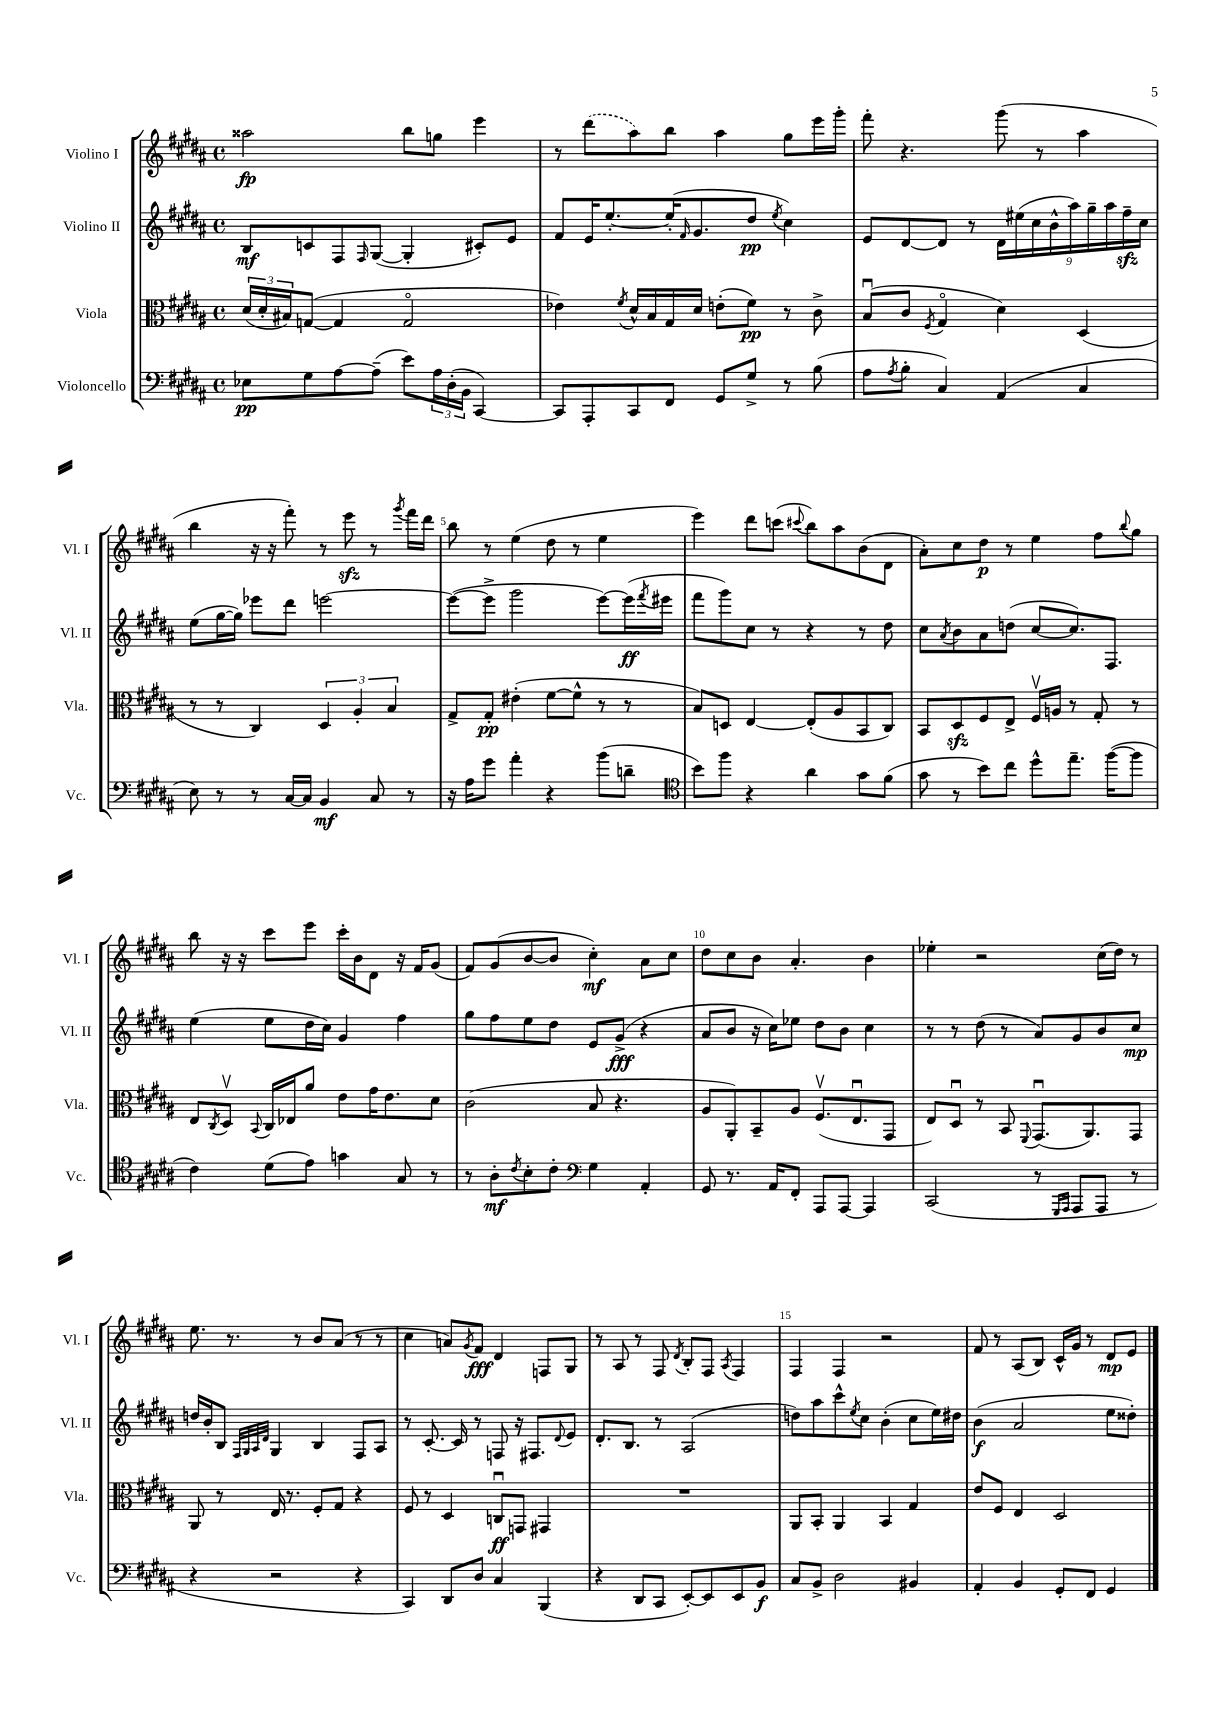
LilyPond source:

<<
\new StaffGroup <<
\new Staff = "s0" \with { instrumentName = "Violino I" shortInstrumentName = "Vl. I" } {
    \clef treble \key b \major \defaultTimeSignature \time 4/4
    aisis''2\fp b''8 g''8 e'''4 |
    r8 \once \slurDashed dis'''8( ais''8) b''8 ais''4 gis''8 e'''16 gis'''16-. |
    fis'''8-. r4. gis'''8( r8 ais''4 |
    b''4 r16 r16 fis'''8-.) r8 e'''8\sfz r8 \acciaccatura { gis'''8 } fis'''16 dis'''16 |
    b''8 r8 e''4( dis''8 r8 e''4 |
    e'''4) dis'''8 c'''8( \appoggiatura { cis'''8 } b''8) ais''8 b'8( dis'8 |
    ais'8-.) cis''8 dis''8\p r8 e''4 fis''8 \appoggiatura { b''8 } gis''8 |
    b''8 r16 r16 cis'''8 e'''8 cis'''16-. b'16 dis'8 r16 fis'16 gis'8( |
    fis'8) gis'8( b'8~ b'8 cis''4-.\mf) ais'8 cis''8 |
    dis''8 cis''8 b'8 ais'4.-. b'4 |
    ees''4-. r2 cis''16( dis''16) r8 |
    e''8. r8. r8 b'8 ais'8( r8 r8 |
    cis''4 a'8) \acciaccatura { gis'8 } fis'8\fff dis'4 f8 gis8 |
    r8 ais8 r8 fis8 \acciaccatura { dis'8 } b8-. fis8 \acciaccatura { ais8 } fis4 |
    fis4 fis4 r2 |
    fis'8 r8 ais8( b8) cis'16-^ gis'16 r8 dis'8\mp e'8 \bar "|." |
}
\new Staff = "s1" \with { instrumentName = "Violino II" shortInstrumentName = "Vl. II" } {
    \clef treble \key b \major \defaultTimeSignature \time 4/4
    b8\mf c'8 fis8 \grace { fis16 } gis8~( gis4-. cis'8-.) e'8 |
    fis'8 e'16 e''8.~-. e''16-.( \grace { fis'16 } gis'8. dis''8\pp \acciaccatura { e''8 } cis''4) |
    e'8 dis'8~ dis'8 r8 \tuplet 9/8 { dis'16 eis''16( cis''16 b'16-^ ais''16) gis''16-- ais''16 fis''16--\sfz cis''16 } |
    e''8( gis''16~ gis''16) ees'''8 dis'''8 e'''2~ |
    e'''8~( e'''8-> gis'''2 e'''8~) e'''16\ff( \acciaccatura { fis'''8 } eis'''16 |
    fis'''8 gis'''8) cis''8 r8 r4 r8 dis''8 |
    cis''8 \acciaccatura { ais'8 } b'8 ais'8 d''8( cis''8~ cis''8.) fis8. |
    e''4( e''8 dis''16 cis''16) gis'4 fis''4 |
    gis''8 fis''8 e''8 dis''8 e'8 gis'8->\fff( r4 |
    ais'8 b'8 r16 cis''16) ees''8 dis''8 b'8 cis''4 |
    r8 r8 dis''8( r8 ais'8) gis'8 b'8 cis''8\mp |
    d''16 b'16-. b8 \grace { fis32 gis32 ais32 dis'32 } gis4 b4 fis8 ais8 |
    r8 cis'8.~-. cis'16 r8 f8 r16 fis8. \appoggiatura { dis'8 } e'8 |
    dis'8.-. b8. r8 ais2( |
    d''8) ais''8 cis'''8-^ \acciaccatura { e''8 } cis''8 b'4-.( cis''8 e''16) dis''16 |
    b'4\f( ais'2 e''8 disis''8-.) \bar "|." |
}
\new Staff = "s2" \with { instrumentName = "Viola" shortInstrumentName = "Vla." } {
    \clef alto \key b \major \defaultTimeSignature \time 4/4
    \tuplet 3/2 { dis'16( dis'16-. bis16) } g8~( g4 g2\flageolet |
    ees'4) \acciaccatura { fis'8 } dis'16-^ b16 gis16 dis'16 e'8-.( fis'8\pp) r8 cis'8-> |
    b8\downbow( cis'8 \acciaccatura { fis8 } gis4\flageolet dis'4) dis4( |
    r8 r8 cis4) \tuplet 3/2 { dis4 ais4-. b4 } |
    gis8-> gis8-.\pp eis'4-.( fis'8~ fis'8-^ r8 r8 |
    b8) d8 e4~ e8-.( ais8 b,8 cis8) |
    b,8 dis8\sfz fis8 e8-> fis16\upbow a16 r8 gis8-. r8 |
    e8 \acciaccatura { cis8 } dis8\upbow \appoggiatura { b,8 } cis16 ees16 ais'8 e'8 gis'16 e'8. dis'8 |
    cis'2( b8 r4. |
    ais8 ais,8-.) b,8-- ais8 fis8.\upbow( e8.\downbow gis,8 |
    e8) dis8\downbow r8 b,8 \appoggiatura { fis,8 } gis,8.\downbow( ais,8.) gis,8 |
    ais,8 r8 e16 r8. fis8-. gis8 r4 |
    fis8 r8 dis4 c8\downbow\ff g,8 gis,4 |
    R1 |
    ais,8 b,8-. ais,4 b,4 gis4 |
    e'8 fis8 e4 dis2 \bar "|." |
}
\new Staff = "s3" \with { instrumentName = "Violoncello" shortInstrumentName = "Vc." } {
    \clef bass \key b \major \defaultTimeSignature \time 4/4
    ees8\pp gis8 ais8~ ais8--( e'8) \tuplet 3/2 { ais16 dis16-.( b,16 } cis,4~) |
    cis,8 ais,,8-. cis,8 fis,8 gis,8 gis8-> r8 b8( |
    ais8 \acciaccatura { ais8 } b8-. cis4) ais,4( cis4 |
    e8) r8 r8 cis16~ cis16 b,4\mf cis8 r8 |
    r16 ais16 gis'8 ais'4-. r4 b'8( d'8-- |
    \clef tenor b'8) fis''8 r4 ais'4 gis'8 fis'8( |
    gis'8 r8 b'8) cis''8 dis''8-^ e''8.-- fis''16~( fis''8 |
    cis'4) dis'8( e'8) g'4 gis8 r8 |
    r8 ais8-.\mf \acciaccatura { cis'8 } b8-. cis'8-. \clef bass gis4 ais,4-. |
    gis,8 r8. ais,16 fis,8-. ais,,8 ais,,8~ ais,,4 |
    cis,2( r8 \grace { gis,,16 ais,,16 } ais,,8 ais,,8 r8 |
    r4 r2 r4 |
    cis,4) dis,8 dis8 cis4 b,,4( |
    r4 dis,8 cis,8 e,8~-.) e,8 e,8 b,8\f |
    cis8 b,8-> dis2 bis,4 |
    ais,4-. b,4 gis,8-. fis,8 gis,4 \bar "|." |
}
>>
>>
\layout { \context { \Score \override BarNumber.break-visibility = ##(#f #t #t) barNumberVisibility = #(every-nth-bar-number-visible 5) } }
